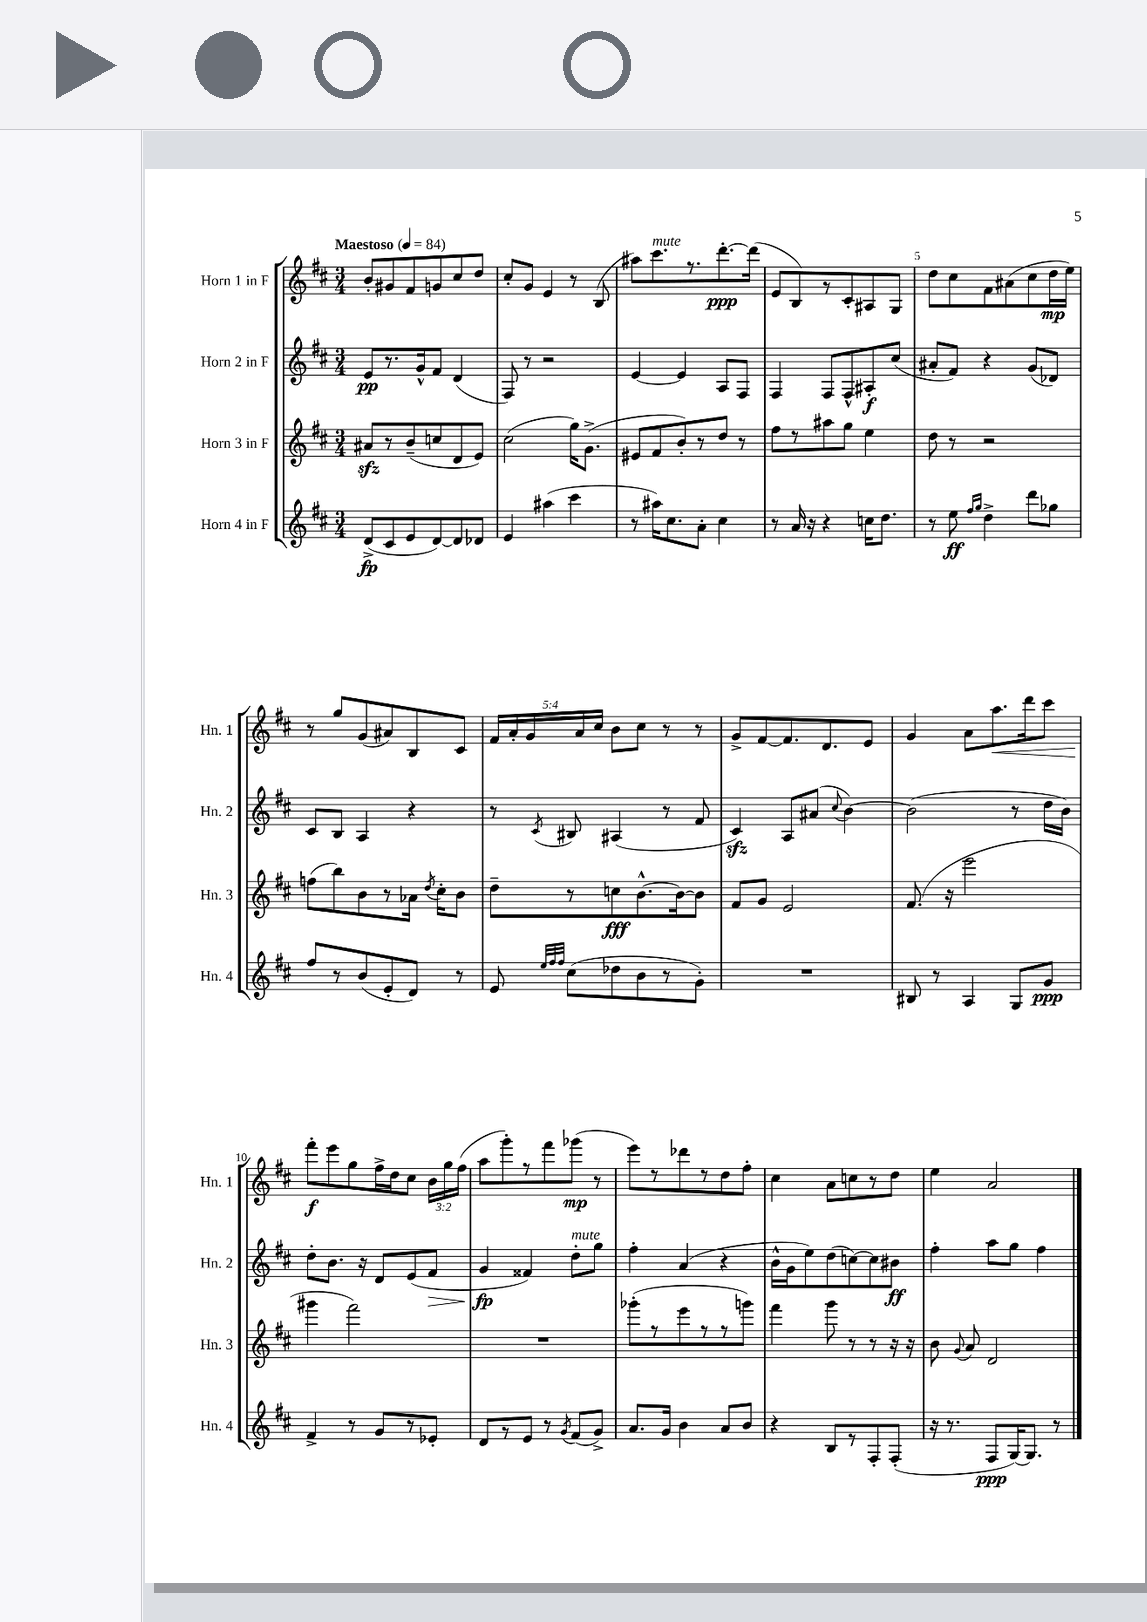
<<
\new StaffGroup <<
\new Staff = "s0" \with { instrumentName = "Horn 1 in F" shortInstrumentName = "Hn. 1" } {
    \clef treble \key d \major \numericTimeSignature \time 3/4 \override Staff.TupletNumber.text = #tuplet-number::calc-fraction-text \tempo "Maestoso" 4 = 84
    \autoBeamOff b'8[-. gis'8 fis'8 g'8 cis''8 d''8] |
    cis''8[-. g'8] e'4 r8 b8( |
    ais''8[) cis'''8.^\markup { \italic "mute" } r8. d'''8.~-.\ppp d'''16]( |
    e'8[ b8) r8 cis'8-. ais8 g8] |
    d''8[ cis''8 fis'8 ais'8( cis''8 d''16\mp e''16]) |
    r8 g''8[ g'8( ais'8) b8 cis'8] |
    \tuplet 5/4 { fis'16[ a'16-. g'16 a'16 cis''16] } b'8[ cis''8] r8 r8 |
    g'8[-> fis'8~ fis'8. d'8. e'8] |
    g'4 a'8[ a''8.\< d'''16 cis'''8] |
    fis'''8[-.\f\! e'''8 g''8 fis''16-> d''16 cis''8] \tuplet 3/2 { b'16[ g''16 fis''16]( } |
    a''8[ g'''8-.) r8 fis'''8 ges'''8]\mp( r8 |
    e'''8[) r8 des'''8 r8 d''8 fis''8]-. |
    cis''4 a'8[ c''8 r8 d''8] |
    e''4 a'2 \bar "|." |
}
\new Staff = "s1" \with { instrumentName = "Horn 2 in F" shortInstrumentName = "Hn. 2" } {
    \clef treble \key d \major \numericTimeSignature \time 3/4
    \autoBeamOff e'8[\pp r8. g'16-^ fis'8] d'4( |
    fis8) r8 r2 |
    e'4~ e'4 a8[ fis8] |
    fis4 fis8[ fis8-^ ais8-.\f cis''8]( |
    ais'8[-. fis'8]) r4 g'8[( des'8]) |
    cis'8[ b8] a4 r4 |
    r8 \acciaccatura { cis'8 } bis8 ais4( r8 fis'8 |
    cis'4\sfz) a8[ ais'8]( \appoggiatura { cis''8 } b'4~) |
    b'2( r8 d''16[ b'16]) |
    d''8[-. b'8.] r16 d'8[ e'8( fis'8]\> |
    g'4\fp\! fisis'4) d''8[-.^\markup { \italic "mute" } g''8] |
    fis''4-. a'4( r4 |
    b'16[-^ g'16 e''8) d''8( c''8~) c''8 bis'8]\ff |
    fis''4-. a''8[ g''8] fis''4 \bar "|." |
}
\new Staff = "s2" \with { instrumentName = "Horn 3 in F" shortInstrumentName = "Hn. 3" } {
    \clef treble \key d \major \numericTimeSignature \time 3/4
    \autoBeamOff ais'8[\sfz r8 b'8--( c''8 d'8 e'8]) |
    cis''2( g''16[) g'8.]->( |
    eis'8[ fis'8 b'8-.) r8 d''8] r8 |
    fis''8[ r8 ais''8 g''8] e''4 |
    d''8 r8 r2 |
    f''8[( b''8) b'8 r8 aes'16] \acciaccatura { d''8 } cis''16[-. b'8] |
    d''8[-- r8 c''8\fff b'8.~-^ b'16~ b'8] |
    fis'8[ g'8] e'2 |
    fis'8.( r16 e'''2 |
    gis'''4 fis'''2) |
    R2. |
    ges'''8[-.( r8 e'''8 r8 r8 g'''8]) |
    fis'''4 g'''8 r8 r8 r16 r16 |
    b'8 \appoggiatura { g'8 } a'8 d'2 \bar "|." |
}
\new Staff = "s3" \with { instrumentName = "Horn 4 in F" shortInstrumentName = "Hn. 4" } {
    \clef treble \key d \major \numericTimeSignature \time 3/4
    \autoBeamOff d'8[->\fp( cis'8 e'8 d'8~) d'8 des'8] |
    e'4 ais''4( cis'''4 |
    r8 ais''16[) cis''8. a'8]-. cis''4 |
    r8 a'16 r16 r4 c''16[ d''8.] |
    r8 e''8\ff \grace { fis''16[ g''16] } d''4-> d'''8[ ges''8] |
    fis''8[ r8 b'8( e'8-. d'8]) r8 |
    e'8 \grace { e''32[ fis''32 fis''32] } cis''8[( des''8 b'8 r8 g'8]-.) |
    R2. |
    bis8 r8 a4 g8[ g'8]\ppp |
    fis'4-> r8 g'8[ r8 ees'8]-. |
    d'8[ r8 e'8] r8 \acciaccatura { g'8 } fis'8[( g'8]->) |
    a'8.[ g'16] b'4 a'8[ b'8] |
    r4 b8[ r8 fis8-. fis8]-.( |
    r16 r8. fis8[\ppp g16~) g8.] r8 \bar "|." |
}
>>
>>
\layout { \context { \Score \override BarNumber.break-visibility = ##(#f #t #t) barNumberVisibility = #(every-nth-bar-number-visible 5) } }
